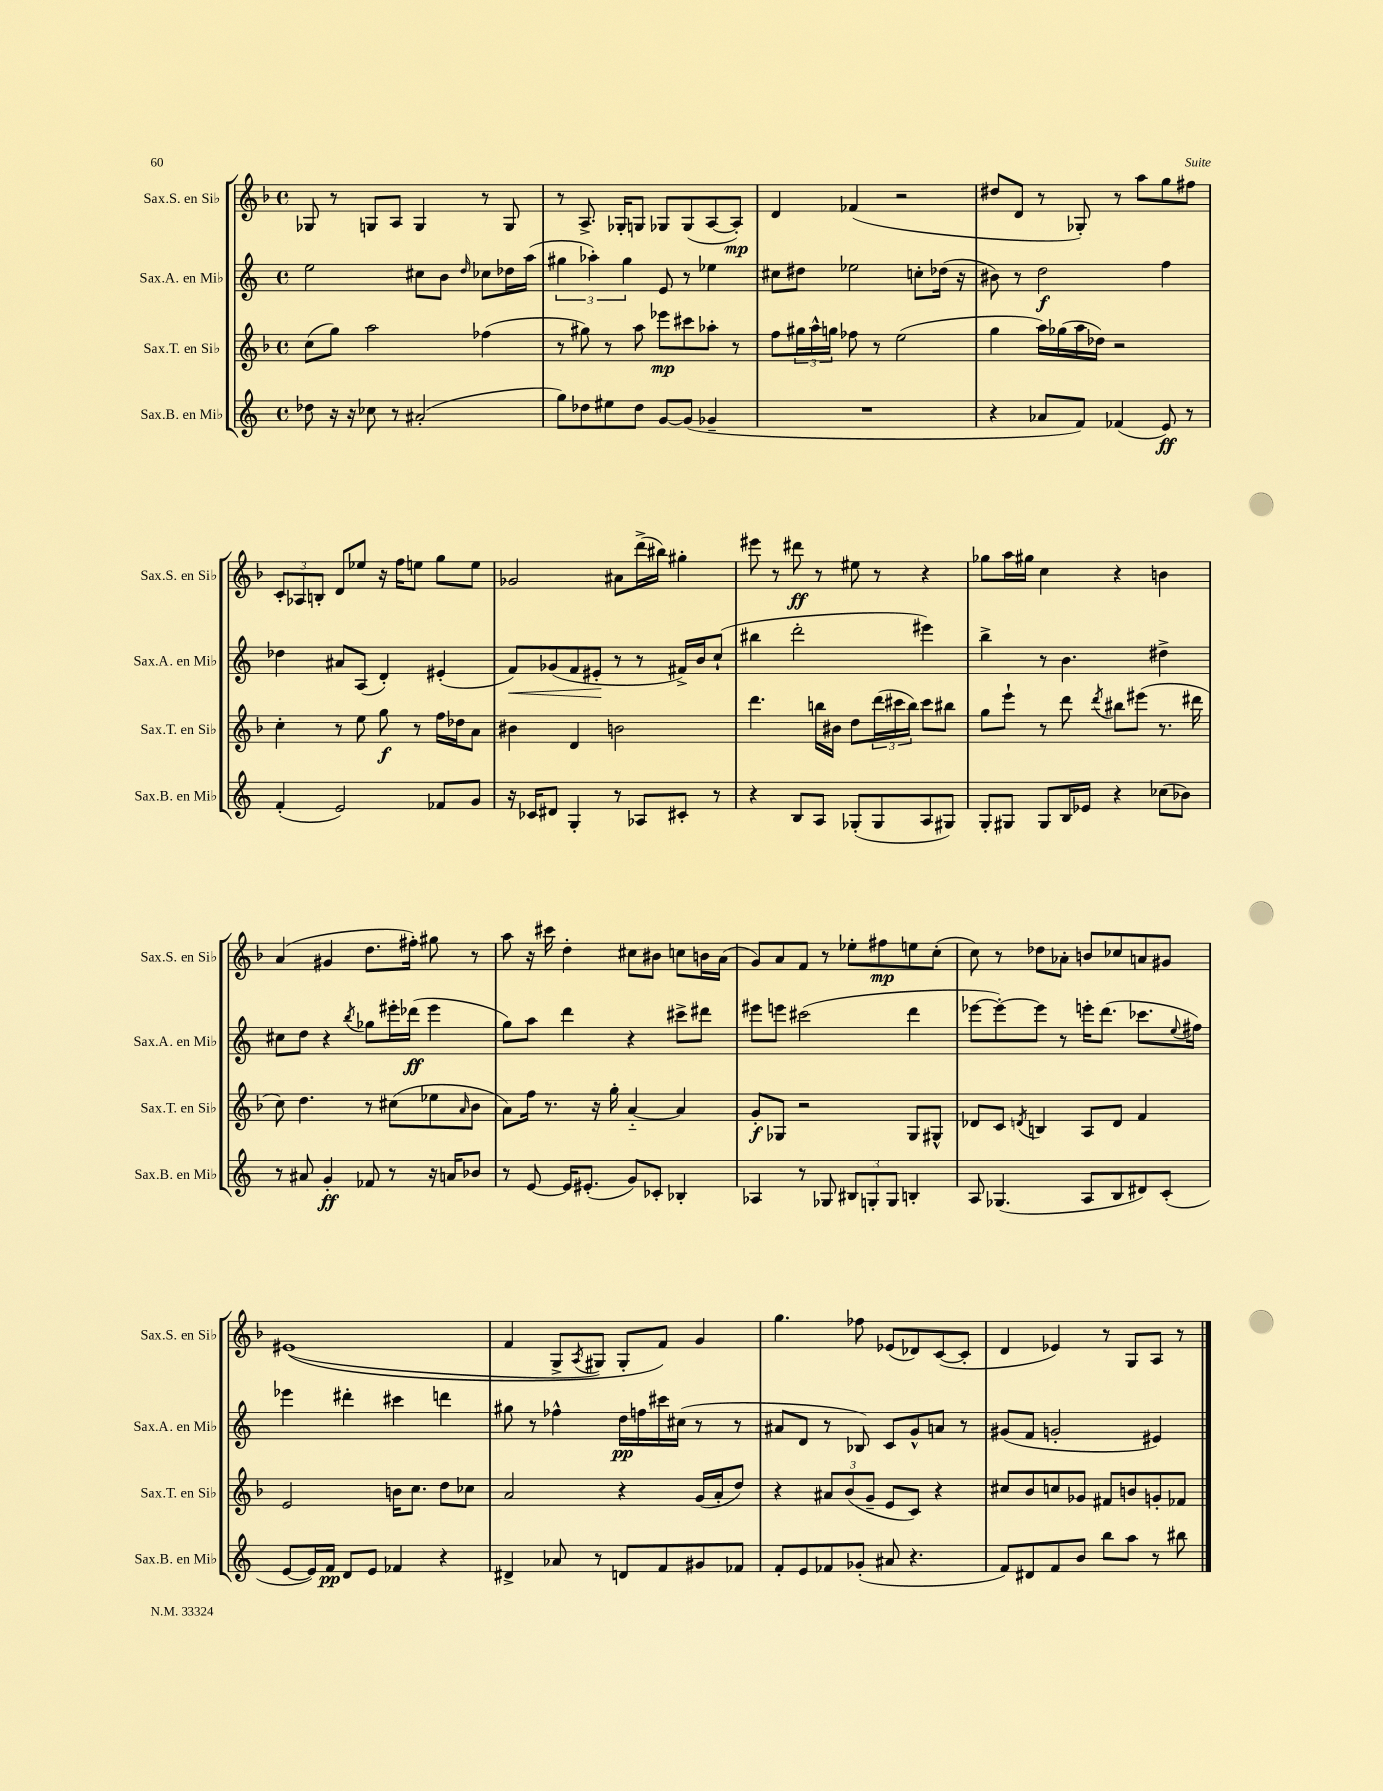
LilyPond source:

<<
\new StaffGroup <<
\new Staff = "s0" \with { instrumentName = "Sax.S. en Sib" shortInstrumentName = "Sax.S. en Sib" } {
    \clef treble \key f \major \defaultTimeSignature \time 4/4
    ges8 r8 g8 a8 g4 r8 g8 |
    r8 a8.-> ges16-. g8 ges8 ges8( a8~ a8-.\mp) |
    d'4 fes'4( r2 |
    dis''8 d'8 r8 ges8-.) r8 a''8 g''8 fis''8 |
    \tuplet 3/2 { c'8-. aes8 b8-. } d'8 ees''8 r16 f''16 e''8 g''8 e''8 |
    ges'2 ais'8 d'''16->( bis''16) gis''4-. |
    eis'''8 r8 dis'''8\ff r8 eis''8 r8 r4 |
    ges''8 a''16 gis''16 c''4 r4 b'4 |
    a'4( gis'4 d''8. fis''16-.) gis''8 r8 |
    a''8 r16 cis'''16 d''4-. cis''8 bis'8 c''8 b'16 a'16( |
    g'8) a'8 f'8 r8 ees''8-. fis''8\mp e''8 c''8-.( |
    c''8) r8 des''8 aes'8-. b'8 ces''8 a'8 gis'8 |
    eis'1(\( |
    f'4 g8-> \acciaccatura { a8 } gis8) gis8-. f'8\) g'4 |
    g''4. fes''8 ees'8( des'8) c'8~( c'8-. |
    d'4 ees'4) r8 g8 a8 r8 \bar "|." |
}
\new Staff = "s1" \with { instrumentName = "Sax.A. en Mib" shortInstrumentName = "Sax.A. en Mib" } {
    \clef treble \key c \major \defaultTimeSignature \time 4/4
    e''2 cis''8 b'8 \grace { d''16 } ces''8 des''16 a''16( |
    \tuplet 3/2 { gis''4 aes''4-.) gis''4 } e'8 r8 ees''4 |
    cis''8 dis''8 ees''2 c''8-. des''16( r16 |
    bis'8) r8 d''2\f f''4 |
    des''4 ais'8 a8( d'4-.) eis'4-.( |
    f'8\<) ges'8( f'8 eis'8-.\! r8 r8 fis'16->) b'16 c''8-!( |
    bis''4 d'''2-. eis'''4) |
    b''4-> r8 b'4. dis''4-> |
    cis''8 d''8 r4 \acciaccatura { b''8 } ges''8 eis'''16-. des'''16\ff( eis'''4 |
    g''8) a''8 d'''4 r4 cis'''8-> dis'''8 |
    eis'''8 e'''8 cis'''2( d'''4 |
    ees'''8~ ees'''8~-.) ees'''8 r8 e'''16-. d'''8.( ces'''8. \appoggiatura { e''8 } fis''16) |
    ees'''4 dis'''4-. cis'''4 d'''4 |
    gis''8 r8 fes''4-^ d''16\pp f''16 cis'''16 cis''16( r8 r8 |
    ais'8 d'8 r8 bes8) c'8 g'8-^ a'8 r8 |
    gis'8( f'8 g'2-. eis'4) \bar "|." |
}
\new Staff = "s2" \with { instrumentName = "Sax.T. en Sib" shortInstrumentName = "Sax.T. en Sib" } {
    \clef treble \key f \major \defaultTimeSignature \time 4/4
    c''8( g''8) a''2 fes''4( |
    r8 gis''8) r8 a''8 ees'''8\mp cis'''8 aes''8-. r8 |
    f''8 \tuplet 3/2 { gis''16 a''16-^ g''16 } fes''8 r8 e''2( |
    g''4 a''16) ges''16( a''16 des''16) r2 |
    c''4-. r8 e''8 g''8\f r8 f''16 des''16 a'8 |
    bis'4 d'4 b'2 |
    d'''4. b''16 bis'16 d''8 \tuplet 3/2 { d'''16( cis'''16 b''16) } cis'''8 bis''8 |
    g''8 e'''8-! r8 d'''8 \acciaccatura { d'''8 } bis''8 eis'''8( r8. dis'''16 |
    c''8) d''4. r8 cis''8( ees''8 \grace { a'16 } bes'8 |
    a'8) f''16 r8. r16 g''16-. a'4~-_ a'4 |
    g'8-.\f ges8 r2 ges8 gis8-^ |
    des'8 c'8 \acciaccatura { d'8 } b4 a8 d'8 f'4 |
    e'2 b'16 c''8. d''8 ces''8 |
    a'2 r4 g'16( a'16-. d''8) |
    r4 \tuplet 3/2 { ais'8 bes'8( g'8-- } e'8 c'8) r4 |
    cis''8 bes'8 c''8 ges'8 fis'8 b'8 g'8-. fes'8 \bar "|." |
}
\new Staff = "s3" \with { instrumentName = "Sax.B. en Mib" shortInstrumentName = "Sax.B. en Mib" } {
    \clef treble \key c \major \defaultTimeSignature \time 4/4
    des''8 r16 r16 ces''8 r8 ais'2-.( |
    g''8) des''8 eis''8 des''8 g'8~ g'8( ges'4-- |
    R1 |
    r4 aes'8 f'8) fes'4( e'8\ff) r8 |
    f'4-.( e'2) fes'8 g'8 |
    r16 ces'16 dis'8 g4-. r8 aes8 cis'8-. r8 |
    r4 b8 a8 ges8-.( ges8 a8 gis8) |
    g8-. gis8 gis8 b16 ees'16 r4 ces''8( bes'8) |
    r8 ais'8 g'4-.\ff fes'8 r8 r16 a'16 bes'8 |
    r8 e'8~ e'16 eis'8.-.( g'8) ces'8-. bes4-. |
    aes4 r8 ges8 \tuplet 3/2 { bis8 g8-. g8 } b4-. |
    a8 ges4.( a8 b8 dis'8) c'8-.( |
    e'8~ e'16) f'16\pp d'8 e'8 fes'4 r4 |
    dis'4-> aes'8 r8 d'8 f'8 gis'8 fes'8 |
    f'8-. e'8 fes'8 ges'8-.( ais'8 r4. |
    f'8) dis'8 f'8 b'8 b''8 a''8 r8 bis''8 \bar "|." |
}
>>
>>
\layout { \context { \Score \remove "Bar_number_engraver" } }
